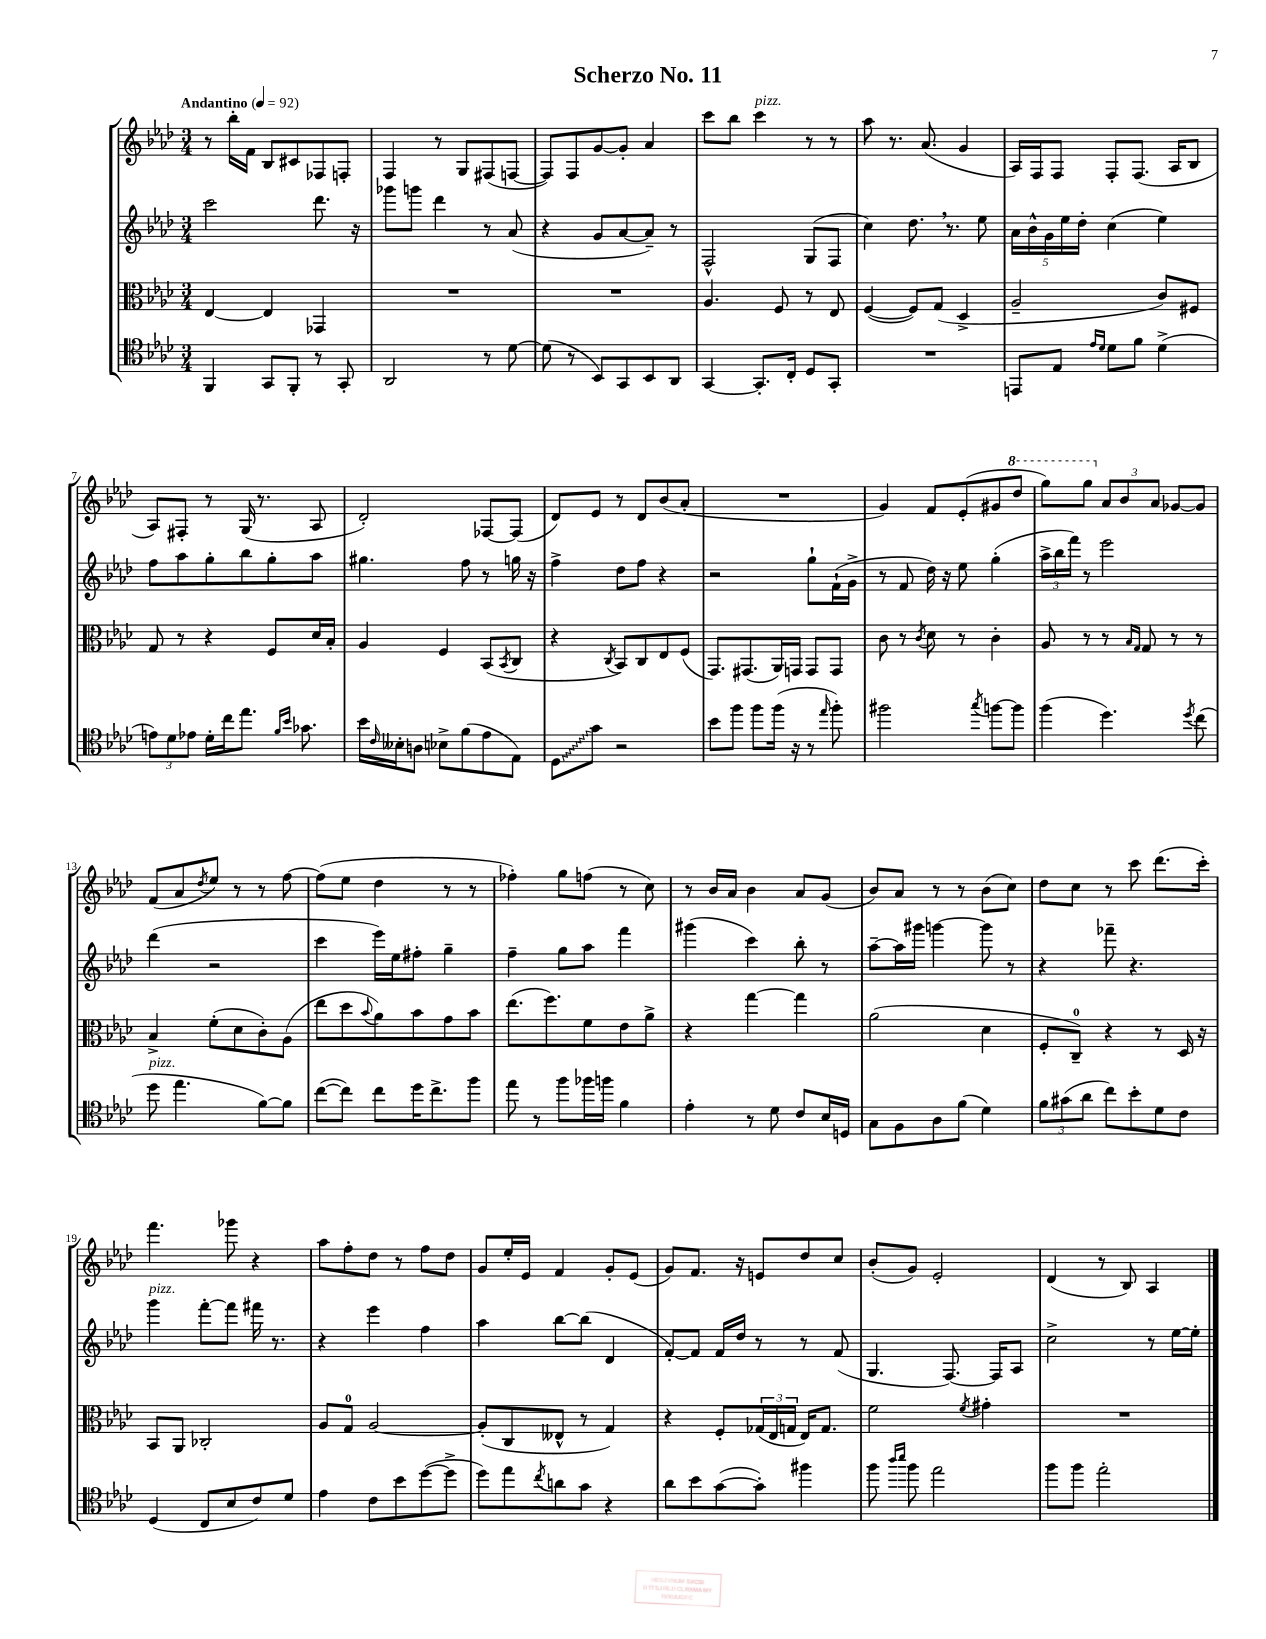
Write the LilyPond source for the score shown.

\header { title = "Scherzo No. 11" }
<<
\new StaffGroup <<
\new Staff = "s0" {
    \clef treble \key aes \major \numericTimeSignature \time 3/4 \tempo "Andantino" 4 = 92
    r8 bes''16-. f'16 bes8 cis'8 fes8 f8-. |
    f4 r8 g8 fis8( f8~ |
    f8) f8 g'8~ g'8-. aes'4 |
    c'''8 bes''8 c'''4^\markup { \italic "pizz." } r8 r8 |
    aes''8 r8. aes'8.( g'4 |
    aes16) f16 f8 f8-. f8.( aes16 bes8 |
    aes8) fis8-. r8 g16( r8. aes8 |
    des'2-.) fes8~ fes8( |
    des'8) ees'8 r8 des'8 bes'8( aes'8-. |
    R2. |
    g'4) f'8 ees'8-.( gis'8 \ottava #1 des'''8 |
    g'''8) g'''8 \ottava #0 \tuplet 3/2 { aes'8 bes'8 aes'8 } ges'8~ ges'8 |
    f'8( aes'8 \acciaccatura { des''8 } ees''8) r8 r8 f''8~ |
    f''8( ees''8 des''4 r8 r8 |
    fes''4-.) g''8 f''8( r8 c''8) |
    r8 bes'16 aes'16 bes'4 aes'8 g'8( |
    bes'8) aes'8 r8 r8 bes'8( c''8) |
    des''8 c''8 r8 c'''8 des'''8.( c'''16-.) |
    f'''4. ges'''8 r4 |
    aes''8 f''8-. des''8 r8 f''8 des''8 |
    g'8 ees''16-. ees'16 f'4 g'8-. ees'8( |
    g'8) f'8. r16 e'8 des''8 c''8 |
    bes'8-.( g'8) ees'2-. |
    des'4( r8 bes8) aes4 \bar "|." |
}
\new Staff = "s1" {
    \clef treble \key aes \major \numericTimeSignature \time 3/4
    c'''2 des'''8. r16 |
    ges'''8 g'''8 des'''4 r8 aes'8( |
    r4 g'8 aes'8~ aes'8--) r8 |
    f2-^ g8( f8 |
    c''4) des''8. \breathe r8. ees''8 |
    \tuplet 5/4 { aes'16 bes'16-^ g'16 ees''16 des''16-. } c''4( ees''4) |
    f''8 aes''8 g''8-. bes''8 g''8-. aes''8 |
    gis''4. f''8 r8 g''16 r16 |
    f''4-> des''8 f''8 r4 |
    r2 g''8-! f'16-!( g'16-> |
    r8 f'8 des''16) r16 ees''8 g''4-.( |
    \tuplet 3/2 { aes''16-> bes''16 f'''16) } r8 ees'''2 |
    des'''4( r2 |
    c'''4 ees'''16) ees''16 fis''8-. g''4-- |
    f''4-- g''8 aes''8 f'''4 |
    gis'''4( c'''4) bes''8-. r8 |
    aes''8~-- aes''16 gis'''16 g'''4~ g'''8 r8 |
    r4 fes'''8-- r4. |
    g'''4^\markup { \italic "pizz." } f'''8~-. f'''8 fis'''16 r8. |
    r4 ees'''4 f''4 |
    aes''4 bes''8~ bes''8( des'4 |
    f'8~-.) f'8 f'16 des''16 r8 r8 f'8( |
    g4. f8.~) f16 aes8 |
    c''2-> r8 ees''16~ ees''16-. \bar "|." |
}
\new Staff = "s2" {
    \clef alto \key aes \major \numericTimeSignature \time 3/4
    ees4~ ees4 ges,4 |
    R2. |
    R2. |
    aes4. f8 r8 ees8 |
    f4~( f8) g8( des4-> |
    aes2-- c'8) fis8 |
    g8 r8 r4 f8 des'16 bes16-. |
    aes4 f4 bes,8( \acciaccatura { bes,8 } c8 |
    r4 \acciaccatura { c8 } bes,8) c8 ees8 f8( |
    g,8.) gis,8.( aes,16) g,16 g,8 g,8 |
    c'8 r8 \acciaccatura { c'8 } des'8 r8 c'4-. |
    aes8 r8 r8 \grace { bes16 g16 } g8 r8 r8 |
    bes4-> f'8-.( des'8 c'8-.) aes8( |
    ees''8 des''8 \appoggiatura { bes'8 } aes'8) bes'8 g'8 bes'8 |
    ees''8.( f''8.) f'8 ees'8 aes'8-> |
    r4 g''4~ g''4 |
    aes'2( des'4 |
    f8-. c8-0--) r4 r8 des16 r16 |
    bes,8 aes,8 ces2-. |
    aes8 g8-0 aes2~ |
    aes8-.( c8 eeses8-^ r8 g4) |
    r4 f8-. \tuplet 3/2 { ges16( ees16 g16 } ees16) g8. |
    f'2 \acciaccatura { f'8 } gis'4-. |
    R2. \bar "|." |
}
\new Staff = "s3" {
    \clef tenor \key aes \major \numericTimeSignature \time 3/4
    f,4 g,8 f,8-. r8 g,8-. |
    aes,2 r8 des'8~ |
    des'8( r8 bes,8) g,8 bes,8 aes,8 |
    g,4~ g,8.-. c16-. des8 g,8-. |
    R2. |
    e,8 ees8 \grace { ees'16 des'16 } des'8 f'8 des'4->( |
    \tuplet 3/2 { e'8) des'8 ees'8 } des'16-. c''16 ees''8. \grace { f'16 bes'16 } ges'8. |
    bes'16 \grace { c'16 } beses16-. a8 bes8-> f'8( ees'8 ees8) |
    \once \override Glissando.style = #'zigzag des8\glissando g'8 r2 |
    bes'8 f''8 f''8 f''16( r16 r8 \grace { ees''16 } f''8-.) |
    fis''2 \acciaccatura { g''8 } f''8~ f''8 |
    f''4( des''4.) \acciaccatura { des''8 } c''8( |
    des''8^\markup { \italic "pizz." } ees''4. f'8~) f'8 |
    c''8~( c''8) c''8 des''16 c''8.-> f''8 |
    ees''8 r8 f''8 fes''16 f''16 f'4 |
    ees'4-. r8 des'8 c'8 bes16 d16 |
    g8 f8 aes8 f'8( des'4) |
    \tuplet 3/2 { f'8 gis'8( aes'8 } c''8) bes'8-. des'8 c'8 |
    des4( c8 bes8 c'8) des'8 |
    ees'4 c'8 bes'8 des''8~( des''8-> |
    des''8) ees''8 \acciaccatura { c''8 } a'8 g'8 r4 |
    aes'8 bes'8 g'8~( g'8-.) fis''4 |
    f''8 \grace { aes''16 bes''16 } f''8 ees''2 |
    f''8 f''8 ees''2-. \bar "|." |
}
>>
>>
